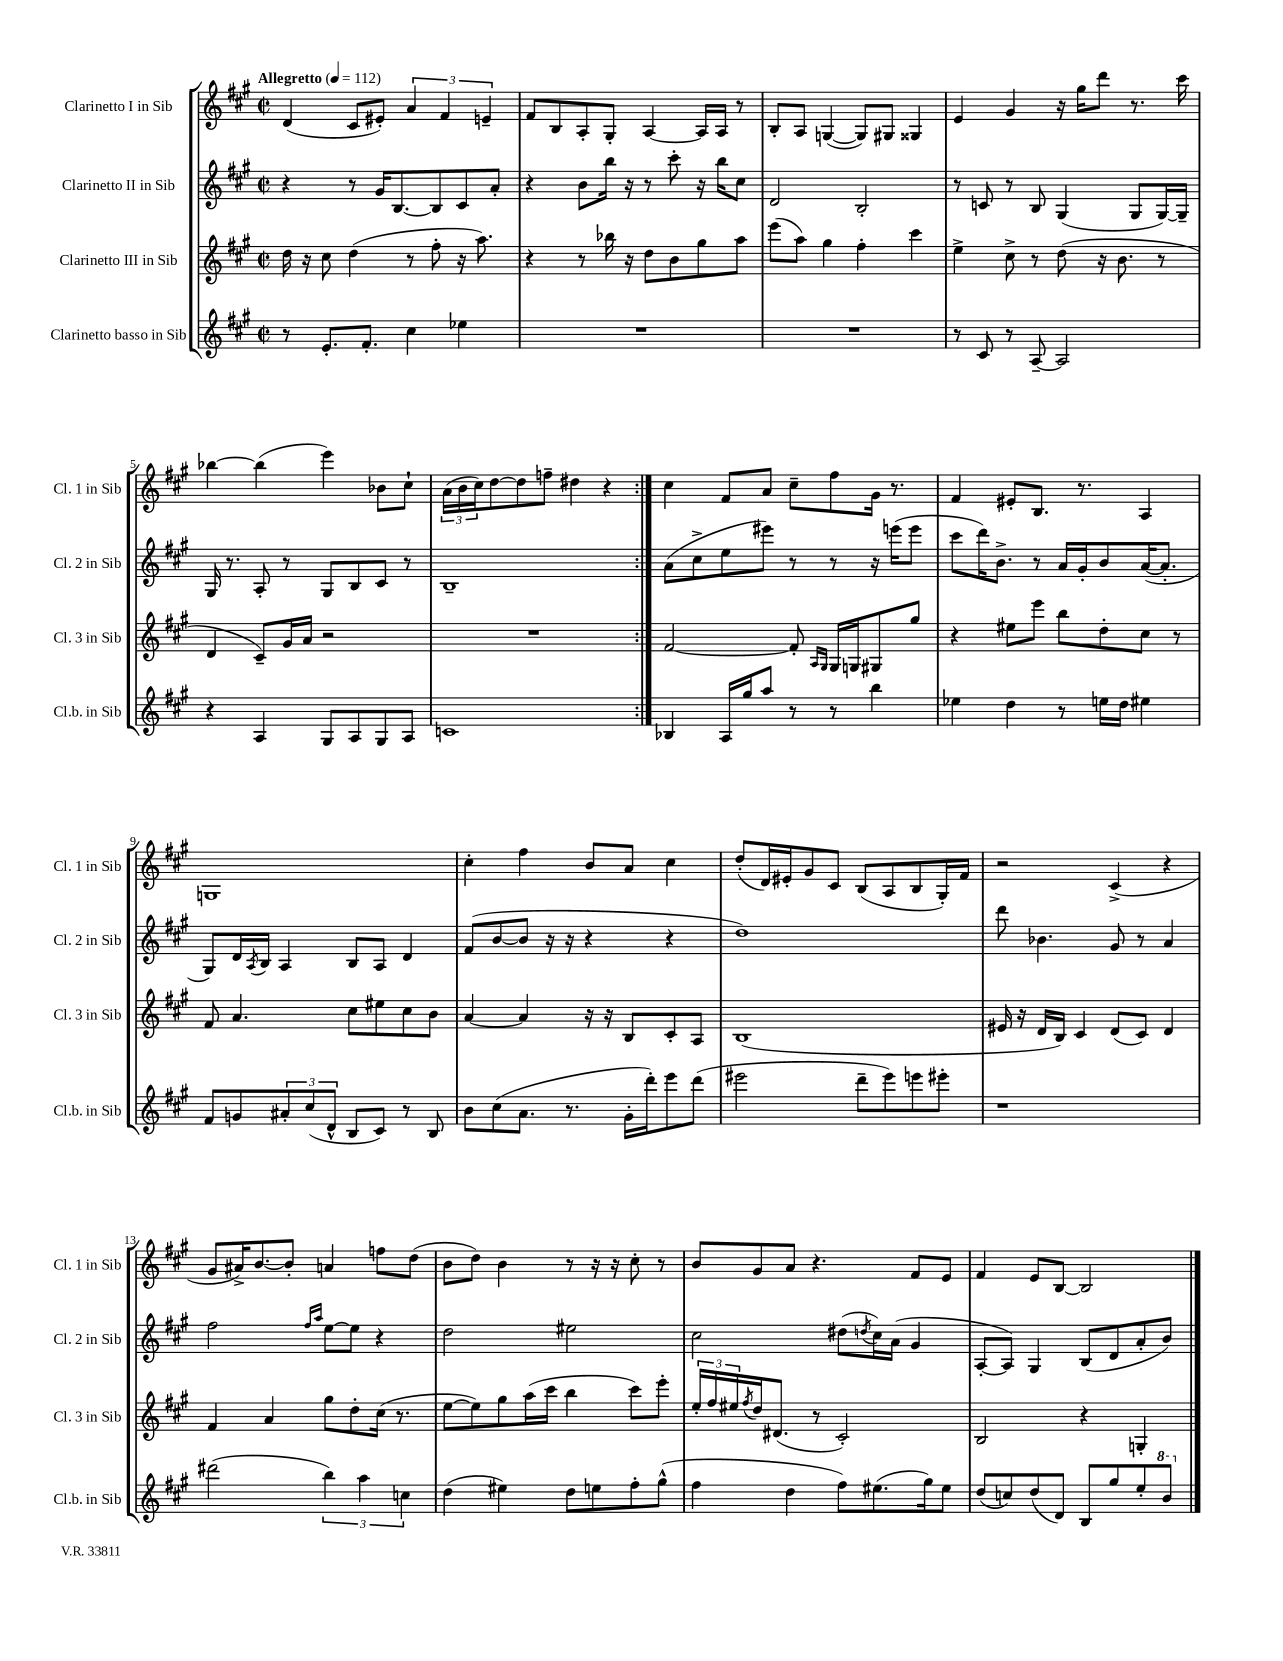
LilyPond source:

<<
\new StaffGroup <<
\new Staff = "s0" \with { instrumentName = "Clarinetto I in Sib" shortInstrumentName = "Cl. 1 in Sib" } {
    \clef treble \key a \major \defaultTimeSignature \time 2/2 \tempo "Allegretto" 4 = 112
    \repeat volta 2 { d'4( cis'8 eis'8-.) \tuplet 3/2 { a'4 fis'4 e'4-- } |
    fis'8 b8 a8-. gis8-. a4~ a16 a16 r8 |
    b8-. a8 g4~( g8) gis8 gisis4 |
    e'4 gis'4 r16 gis''16 d'''8 r8. cis'''16 |
    bes''4~ bes''4( e'''4) bes'8 cis''8-! |
    \tuplet 3/2 { a'16( b'16 cis''16) } d''8~ d''8 f''8-- dis''4 r4 | }
    cis''4 fis'8 a'8 cis''8-- fis''8 gis'16 r8. |
    fis'4 eis'8-. b8. r8. a4 |
    g1 |
    cis''4-. fis''4 b'8 a'8 cis''4 |
    d''8-.( d'16) eis'16-. gis'8 cis'8 b8( a8 b8 gis16-.) fis'16 |
    r2 cis'4->( r4 |
    gis'8 ais'16->) b'8.~ b'8-. a'4 f''8 d''8( |
    b'8 d''8) b'4 r8 r16 r16 cis''8-. r8 |
    b'8 gis'8 a'8 r4. fis'8 e'8 |
    fis'4 e'8 b8~ b2 \bar "|." |
}
\new Staff = "s1" \with { instrumentName = "Clarinetto II in Sib" shortInstrumentName = "Cl. 2 in Sib" } {
    \clef treble \key a \major \defaultTimeSignature \time 2/2
    \repeat volta 2 { r4 r8 gis'16 b8.~ b8 cis'8 a'8-. |
    r4 b'8 b''16 r16 r8 cis'''8-. r16 b''16 cis''8 |
    d'2 b2-. |
    r8 c'8 r8 b8 gis4( gis8 gis16~) gis16-- |
    gis16 r8. a8-. r8 gis8 b8 cis'8 r8 |
    b1-- | }
    a'8( cis''8-> e''8 eis'''8) r8 r8 r16 e'''16( e'''8 |
    cis'''8 d'''16) b'8.-> r8 a'16 gis'16-. b'8 a'16~( a'8.-. |
    gis8) d'16 \acciaccatura { a8 } b16 a4 b8 a8 d'4 |
    fis'8( b'8~ b'8 r16 r16 r4 r4 |
    d''1) |
    d'''8 bes'4. gis'8 r8 a'4 |
    fis''2 \grace { fis''16 a''16 } e''8~ e''8 r4 |
    d''2 eis''2 |
    cis''2 dis''8( \acciaccatura { d''8 } cis''16) a'16( gis'4 |
    a8~-. a8) gis4 b8( d'8 a'8-. b'8) \bar "|." |
}
\new Staff = "s2" \with { instrumentName = "Clarinetto III in Sib" shortInstrumentName = "Cl. 3 in Sib" } {
    \clef treble \key a \major \defaultTimeSignature \time 2/2
    \repeat volta 2 { d''16 r16 cis''8 d''4( r8 fis''8-. r16 a''8.) |
    r4 r8 bes''16 r16 d''8 b'8 gis''8 a''8 |
    e'''8( a''8) gis''4 fis''4-. cis'''4 |
    e''4-> cis''8-> r8 d''8( r16 b'8. r8 |
    d'4 cis'8--) gis'16 a'16 r2 |
    R1 | }
    fis'2~ fis'8-. \grace { a16 gis16 } gis16 g16 gis8 gis''8 |
    r4 eis''8 e'''8 b''8 d''8-. cis''8 r8 |
    fis'8 a'4. cis''8 eis''8 cis''8 b'8 |
    a'4~ a'4 r16 r16 b8 cis'8-. a8 |
    b1( |
    eis'16 r16 d'16 b16) cis'4 d'8( cis'8) d'4 |
    fis'4 a'4 gis''8 d''8-. cis''16( r8. |
    e''8~ e''8) gis''8 a''16( cis'''16 b''4 cis'''8) e'''8-. |
    \tuplet 3/2 { e''16-. fis''16 eis''16 } \acciaccatura { fis''8 } d''16 dis'8.( r8 cis'2-.) |
    b2 r4 g4-. \bar "|." |
}
\new Staff = "s3" \with { instrumentName = "Clarinetto basso in Sib" shortInstrumentName = "Cl.b. in Sib" } {
    \clef treble \key a \major \defaultTimeSignature \time 2/2
    \repeat volta 2 { r8 e'8.-. fis'8.-. cis''4 ees''4 |
    R1 |
    R1 |
    r8 cis'8 r8 a8~-- a2 |
    r4 a4 gis8 a8 gis8 a8 |
    c'1 | }
    bes4 a16 gis''16 a''8 r8 r8 b''4 |
    ees''4 d''4 r8 e''16 d''16 eis''4 |
    fis'8 g'8 \tuplet 3/2 { ais'8-. cis''8( d'8-^ } b8 cis'8) r8 b8 |
    b'8 cis''8( a'8. r8. gis'16-. d'''16-.) e'''8 d'''8( |
    eis'''2 d'''8-- eis'''8) e'''8 eis'''8-. |
    r1 |
    dis'''2( \tuplet 3/2 { b''4) a''4 c''4 } |
    d''4( eis''4) d''8 e''8 fis''8-. gis''8-^( |
    fis''4 d''4 fis''8) eis''8.( gis''16) eis''8 |
    d''8( c''8) d''8( d'8) b8 gis''8 e''8-. \ottava #1 b''8 \ottava #0 \bar "|." |
}
>>
>>
